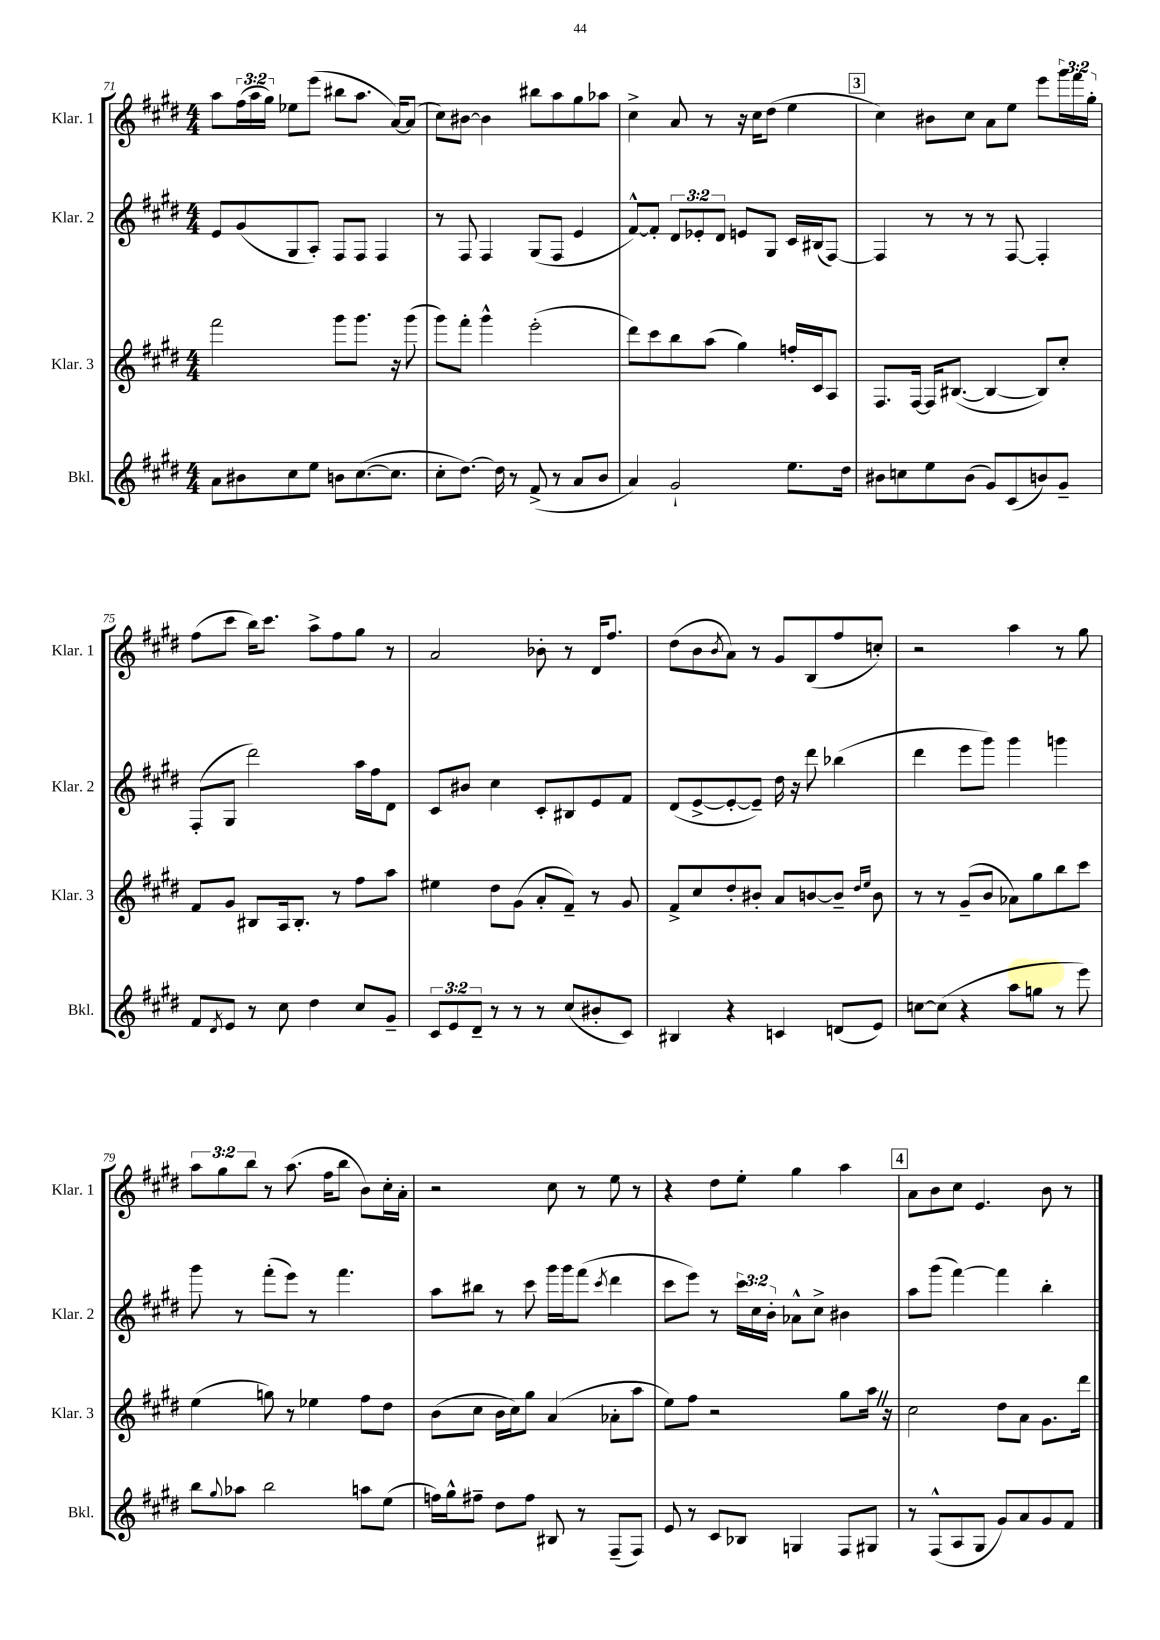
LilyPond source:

<<
\new StaffGroup <<
\new Staff = "s0" \with { instrumentName = "Klar. 1" shortInstrumentName = "Klar. 1" } {
    \clef treble \key e \major \numericTimeSignature \time 4/4 \override Staff.TupletNumber.text = #tuplet-number::calc-fraction-text
    a''8 \tuplet 3/2 { fis''16( a''16 gis''16) } ees''8 e'''8( bis''8 a''8. a'16~) a'8( |
    cis''8) bis'8~ bis'4 bis''8 a''8 gis''8 aes''8 |
    cis''4-> a'8 r8 r16 cis''16 dis''8( e''4 |
    \mark \markup { \box "3" } cis''4) bis'8 cis''8 a'8 e''8 e'''8 \tuplet 3/2 { gis'''16 fis'''16 gis''16-. } |
    fis''8( cis'''8 b''16) cis'''8. a''8-> fis''8 gis''8 r8 |
    a'2 bes'8-. r8 dis'16 fis''8. |
    dis''8( b'8 \acciaccatura { b'8 } a'8) r8 gis'8 b8( fis''8 c''8-.) |
    r2 a''4 r8 gis''8 |
    \tuplet 3/2 { a''8 gis''8 b''8 } r8 a''8.( fis''16 b''8 b'8) cis''16-. a'16-. |
    r2 cis''8 r8 e''8 r8 |
    r4 dis''8 e''8-. gis''4 a''4 |
    \mark \markup { \box "4" } a'8 b'8 cis''8 e'4. b'8 r8 \bar "|." |
}
\new Staff = "s1" \with { instrumentName = "Klar. 2" shortInstrumentName = "Klar. 2" } {
    \clef treble \key e \major \numericTimeSignature \time 4/4 \override Staff.TupletNumber.text = #tuplet-number::calc-fraction-text
    e'8 gis'8( gis8 a8-.) fis8 fis8 fis4 |
    r8 fis8 fis4 gis8( fis8 e'4 |
    fis'8~-^) fis'8-. \tuplet 3/2 { dis'8 ees'8-. dis'8 } e'8 gis8 cis'16 bis16( fis8~) |
    \mark \markup { \box "3" } fis4 r8 r8 r8 fis8~ fis4-. |
    fis8-.( gis8 dis'''2) a''16 fis''16 dis'8 |
    cis'8 bis'8 cis''4 cis'8-. bis8 e'8 fis'8 |
    dis'8( e'8~-> e'8~-. e'8--) dis''16 r16 dis'''8 bes''4( |
    dis'''4 e'''8 gis'''8) gis'''4 g'''4 |
    gis'''8 r8 fis'''8-.( e'''8) r8 fis'''4. |
    a''8 bis''8 r8 cis'''8 gis'''16 gis'''16 fis'''8( \acciaccatura { cis'''8 } dis'''4 |
    cis'''8 e'''8) r8 \tuplet 3/2 { cis'''16 cis''16 b'16-. } aes'8-^ cis''8-> bis'4 |
    \mark \markup { \box "4" } a''8 gis'''8( fis'''4~) fis'''4 b''4-. \bar "|." |
}
\new Staff = "s2" \with { instrumentName = "Klar. 3" shortInstrumentName = "Klar. 3" } {
    \clef treble \key e \major \numericTimeSignature \time 4/4
    fis'''2 gis'''8 gis'''8. r16 gis'''8( |
    gis'''8) fis'''8-. gis'''4-^ e'''2-.( |
    dis'''8) cis'''8 b''8 a''8( gis''4) f''16-. cis'16 a8 |
    \mark \markup { \box "3" } fis8. fis16~ fis16 bis8.~( bis4~ bis8) cis''8-. |
    fis'8 gis'8 bis8 a16 bis8.-. r8 fis''8 a''8 |
    eis''4 dis''8 gis'8( a'8-. fis'8--) r8 gis'8 |
    fis'8-> cis''8 dis''8-. bis'8-. a'8 b'8~ b'8-- \grace { dis''16 e''16 } b'8 |
    r8 r8 gis'8--( b'8 aes'8) gis''8 b''8 cis'''8 |
    e''4( g''8) r8 ees''4 fis''8 dis''8 |
    b'8( cis''8 b'16 cis''16) gis''8 a'4( aes'8-. a''8 |
    e''8) fis''8 r2 gis''8 a''16 \once \override BreathingSign.text = \markup { \musicglyph "scripts.caesura.straight" } \breathe r16 |
    \mark \markup { \box "4" } cis''2 dis''8 a'8 gis'8. dis'''16 \bar "|." |
}
\new Staff = "s3" \with { instrumentName = "Bkl." shortInstrumentName = "Bkl." } {
    \clef treble \key e \major \numericTimeSignature \time 4/4 \override Staff.TupletNumber.text = #tuplet-number::calc-fraction-text
    a'8 bis'8 cis''8 e''8 b'8 cis''8.~( cis''8. |
    cis''8-. dis''8.~) dis''16 r8 fis'8->( r8 a'8 b'8 |
    a'4) gis'2-! e''8. dis''16 |
    \mark \markup { \box "3" } bis'8 c''8 e''8 bis'8( gis'8) cis'8( b'8) gis'8-- |
    fis'8 \acciaccatura { dis'8 } e'8 r8 cis''8 dis''4 cis''8 gis'8-- |
    \tuplet 3/2 { cis'8 e'8 dis'8-- } r8 r8 r8 cis''8( bis'8-. cis'8) |
    bis4 r4 c'4 d'8( e'8) |
    c''8~ c''8( r4 a''8 g''8 r8 e'''8) |
    b''8 \appoggiatura { gis''8 } aes''8 b''2 a''8 e''8( |
    f''16) gis''16-^ fis''8-- dis''8 fis''8 bis8 r8 fis8--( fis8) |
    e'8 r8 cis'8 bes8 g4 fis8 gis8 |
    \mark \markup { \box "4" } r8 fis8-^( a8 gis8 gis'8) a'8 gis'8 fis'8 \bar "|." |
}
>>
>>
\layout { \context { \Score currentBarNumber = #71 } }
